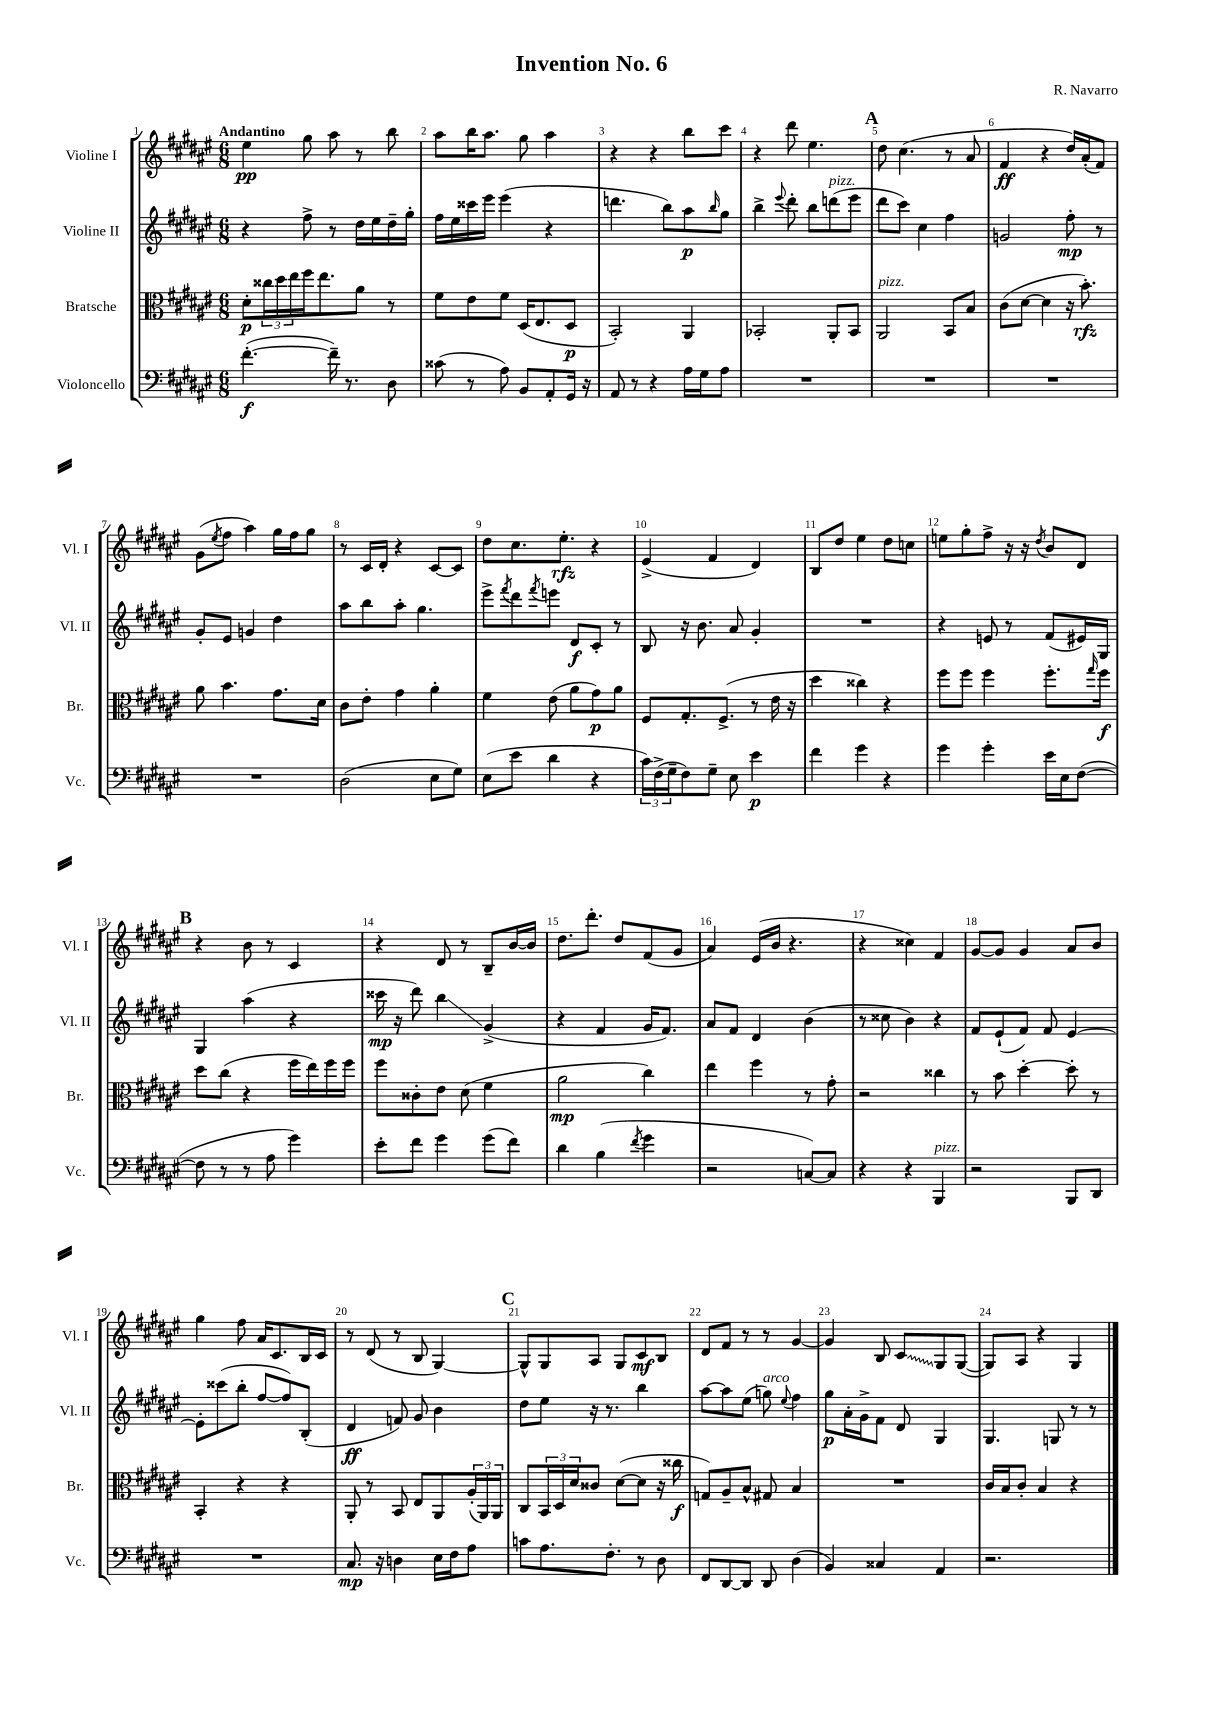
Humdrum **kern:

**kern	**kern	**kern	**kern
*staff4	*staff3	*staff2	*staff1
*clefF4	*clefC3	*clefG2	*clefG2
*k[f#c#g#d#a#e#]	*k[f#c#g#d#a#e#]	*k[f#c#g#d#a#e#]	*k[f#c#g#d#a#e#]
*M6/8	*M6/8	*M6/8	*M6/8
([4.f#'	8d#'	4r	4ee#
.	24cc##	.	.
.	24dd#	.	.
.	24ee#	.	.
.	16ff#	8ff#^	8gg#
.	8.ee#	.	.
16f#~])	.	8r	8aa#
8.r	.	.	.
.	8a#	16dd#	8r
.	.	16ee#	.
8D#	8r	16dd#~	8bb
.	.	16gg#'	.
=	=	=	=
(8c##	8f#	16ff#	8aa#
.	.	16ee#	.
8r	8e#	16ccc##	16bb
.	.	16eee#	8.aa#
8A#)	8f#	(4eee#	.
8BB	(16D#	.	8gg#
.	8.E#	.	.
8AA#'	.	4r	4aa#
16GG#	8D#	.	.
16r	.	.	.
=	=	=	=
8AA#	2BB')	4.ddd	4r
8r	.	.	.
4r	.	.	4r
.	.	8bb)	.
16A#	4AA#	8aa#	8bb
16G#	.	.	.
.	.	16qqbb	.
8A#	.	8gg#	8ccc#
=	=	=	=
2.r	2BB-'	4bb^	4r
.	.	8qqeee#	.
.	.	8ddd#'	8ddd#
.	.	8bb	4.ee#
.	8AA#'	(8ddd	.
.	8BB-	8eee#	.
=	=	=	=
2.r	2AA#	8ddd#	8dd#
.	.	8ccc#)	(4.cc#
.	.	4cc#	.
.	8BB	4ff#	8r
.	8B	.	8a#
=	=	=	=
2.r	(8c#	2g	4f#
.	[8d#	.	.
.	4d#]	.	4r
.	16r	8ff#'	16dd#)
.	8.b')	.	(16a#'
.	.	8r	8f#)
=	=	=	=
2.r	8a#	8g#'	(8g#
.	.	.	8qee#
.	4.b	8e#	8ff#
.	.	4g	4aa#)
.	8.g#	4dd#	16gg#
.	.	.	16ff#
.	.	.	8gg#
.	16d#	.	.
=	=	=	=
(2D#	8c#	8aa#	8r
.	8e#'	8bb	16c#
.	.	.	16d#'
.	4g#	8aa#'	4r
.	.	4.gg#	.
8E#	4a#'	.	[8c#
8G#)	.	.	8c#]
=	=	=	=
(8E#	4f#	8eee#^	8dd#
.	.	8qfff#	.
8e#	.	8ddd#	8.cc#
.	.	8qfff#	.
4d#	(8e#	8eee	.
.	.	.	8.ee#'
.	8a#	8d#	.
4r	8g#)	8c#'	4r
.	8a#	8r	.
=	=	=	=
24c#)	8F#	8B	(4e#^
(24F#^	.	.	.
24G#~	.	.	.
8F#)	8.G#'	16r	.
.	.	8.b	.
8G#~	.	.	4f#
.	(8.F#^	.	.
8E#	.	8a#	.
4e#	8r	4g#'	4d#)
.	16e#	.	.
.	16r	.	.
=	=	=	=
4f#	4dd#	2.r	8B
.	.	.	8dd#
4g#	4cc##)	.	4ee#
4r	4r	.	8dd#
.	.	.	8cc
=	=	=	=
4g#	8ff#	4r	8ee
.	8ff#	.	8gg#'
4g#'	4ff#	8e	8ff#^
.	.	8r	16r
.	.	.	16r
.	.	.	8qdd#
16e#	8.ff#'	(8f#	8b
16E#	.	.	.
([8F#	.	16e#)	8d#
.	16qqgg#	.	.
.	16ff#	16G#	.
=	=	=	=
8F#]	8dd#	4G#	4r
8r	(8cc#	.	.
8r	4r	(4aa#	8b
8A#	.	.	8r
4g#)	16ff#	4r	4c#
.	16ee#)	.	.
.	16ff#	.	.
.	16ff#	.	.
=	=	=	=
8e#'	8ff#	16ccc##	4r
.	.	16r	.
8f#	8c##'	8ddd#)	.
4g#	8e#	4bb	8d#
.	(8d#	.	8r
(8g#	4f#	(4g#^	8B~
8f#)	.	.	[16b
.	.	.	16b]
=	=	=	=
4d#	2a#	4r	8.dd#
.	.	.	8.ddd#'
(4B	.	4f#	.
.	.	.	8dd#
8qf#	.	.	.
4g#	4cc#)	16g#	(8f#
.	.	8.f#)	.
.	.	.	8g#
=	=	=	=
2r	4ee#	8a#	4a#)
.	.	8f#	.
.	4ff#	4d#	(16e#
.	.	.	16b
.	.	.	4.r
[8C)	8r	(4b	.
8C]	8g#'	.	.
=	=	=	=
4r	2r	8r	4r
.	.	8cc##	.
4r	.	4b)	4cc##)
4BBB	4cc##	4r	4f#
=	=	=	=
2r	8r	8f#	[8g#
.	8b	(8e#`	8g#]
.	[4dd#'	8f#)	4g#
.	.	8f#	.
8BBB	8dd#']	[4e#	8a#
8DD#	8r	.	8b
=	=	=	=
2.r	4BB'	8e#']	4gg#
.	.	(8ccc##	.
.	4r	8bb'	8ff#
.	.	[8ff#	16a#
.	.	.	8.c#
.	4r	8ff#])	.
.	.	(8B'	16B
.	.	.	16c#
=	=	=	=
8.C#	8AA#'	4d#	8r
.	8r	.	(8d#
16r	.	.	.
4D	8BB	8f)	8r
.	8E#	8g#	8B
16E#	8AA#	4b	[4G#)
16F#	.	.	.
8A#	(24A#'	.	.
.	24AA#)	.	.
.	24AA#	.	.
=	=	=	=
8c	8C#	8dd#	8G#^^]
8.A#	24BB	8ee#	8G#
.	24D#	.	.
.	24d#	.	.
.	8c##	16r	8A#
8.F#'	.	8.r	.
.	([8d#	.	8G#
8r	8d#]	4bb	8c#
8D#	16r	.	8B
.	16cc##	.	.
=	=	=	=
8FF#	8G)	[8aa#	8d#
[8DD#	8A#~	8aa#]	8f#
8DD#]	8B^^	(8ee#	8r
8DD#	8G#	8gg)	8r
.	.	8qqee#	.
(4D#	4B	4ff#	[4g#
=	=	=	=
4BB)	2.r	8gg#	4g#]
.	.	16a#'	.
.	.	16g#^	.
4C##	.	8f#	8B
.	.	8d#	8c#
4AA#	.	4G#	8G#
.	.	.	([8G#
=	=	=	=
2.r	16c#	4.G#	8G#])
.	16B	.	.
.	8c#'	.	8A#
.	4B	.	4r
.	.	8G	.
.	4r	8r	4G#
.	.	8r	.
==	==	==	==
*-	*-	*-	*-
